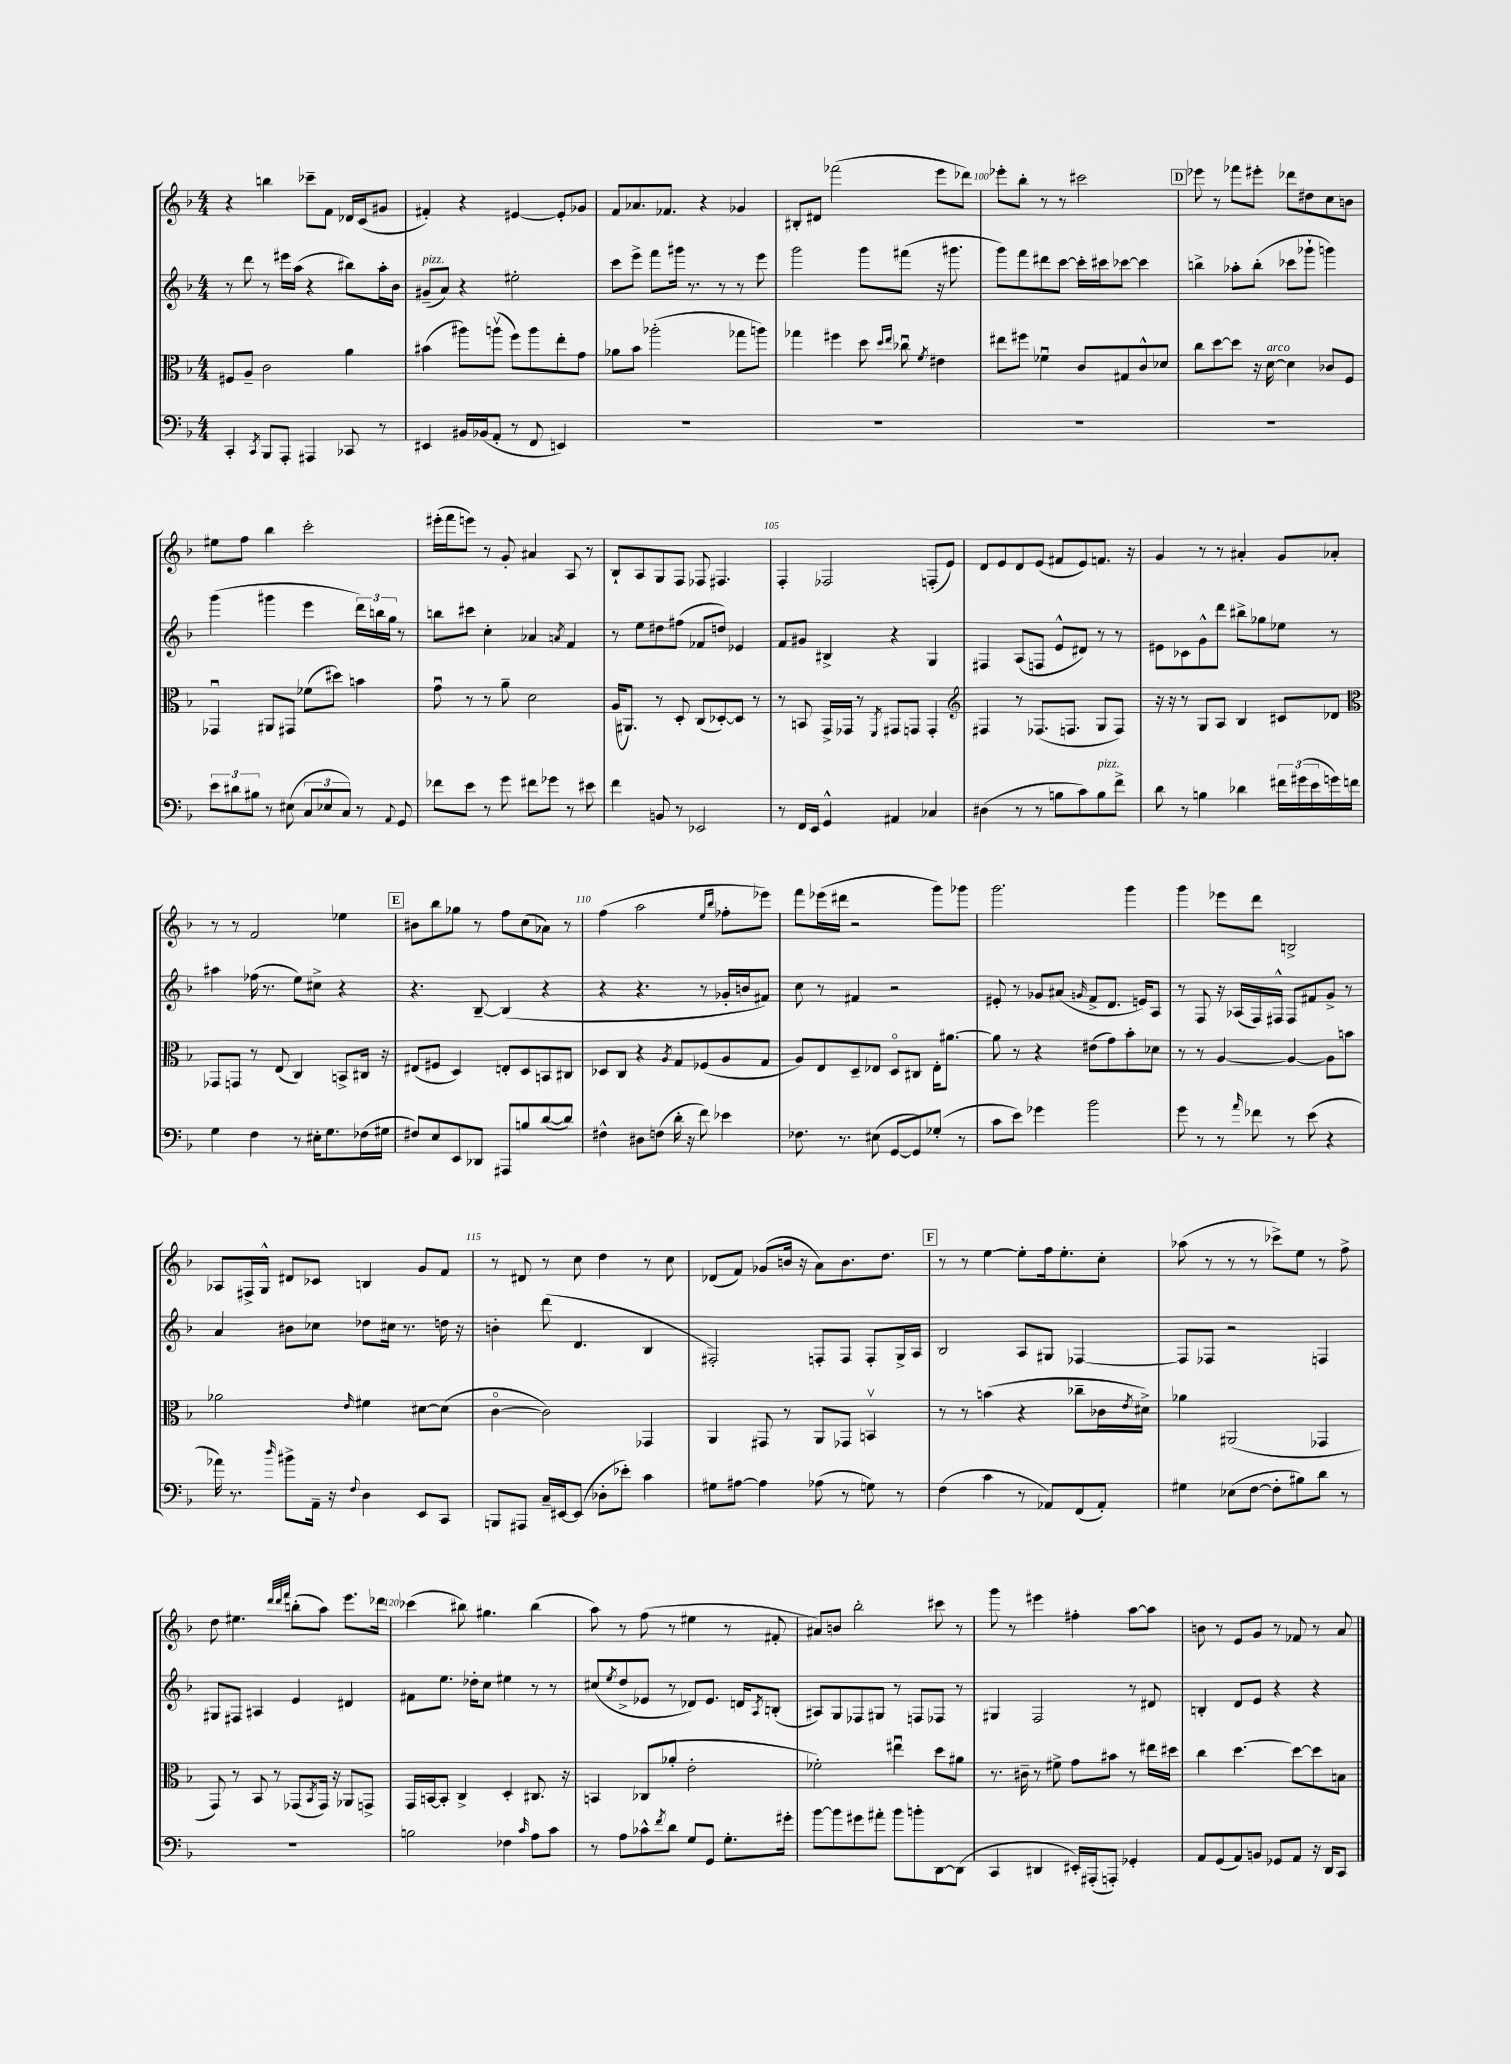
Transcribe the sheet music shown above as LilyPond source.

<<
\new StaffGroup <<
\new Staff = "s0" {
    \clef treble \key f \major \numericTimeSignature \time 4/4
    r4 b''4 ces'''8-- f'8 des'16 c'16( gis'8 |
    fis'4-.) r4 eis'4~ eis'8-. ges'8 |
    f'8 aes'8. fes'8. r4 ges'4 |
    bis8-. dis'8 fes'''2( e'''8 des'''8) |
    ees'''8-. bes''8-. r8 r8 cis'''2 |
    \mark \markup { \box "D" } ees'''8 r8 fes'''8 eis'''8-. des'''8 dis''8 c''8 b'8 |
    eis''8 f''8 bes''4 c'''2-. |
    eis'''16-.( f'''16 e'''8) r8 g'8-. ais'4 a8 r8 |
    bes8-! a8 g8 f8 fes8 fis4. |
    f4-. fes2 f8-.( e'8) |
    d'8 e'8 d'8 e'8( fis'8 e'8) f'8. r16 |
    g'4 r8 r8 ais'4-. g'8 aes'8-. |
    r8 r8 f'2 ees''4 |
    \mark \markup { \box "E" } bis'8 bes''8 ges''8 r8 f''8 c''8( aes'8) r8 |
    f''4( a''2 \grace { e''16 bes''16 } fes''8-. ees'''8) |
    f'''8 ees'''16( dis'''16 r2 g'''8) ges'''8 |
    g'''2. g'''4 |
    g'''4 ees'''8 d'''8 b2-> |
    aes8 fis16-> g16-^ dis'8 ces'8 b4 g'8 f'8 |
    r8 dis'8 r8 c''8 d''4 r8 c''8 |
    des'8( f'8) ges'8( b'16 r16 a'8) b'8. d''8. |
    \mark \markup { \box "F" } r8 r8 e''4~ e''8-. f''16 e''8.-. c''8-. |
    aes''8( r8 r8 r8 ces'''8->) e''8 r8 f''8-> |
    d''8 eis''4. \grace { d'''32 d'''32 f'''32 } b''8-.( a''8) e'''8. des'''16 |
    ces'''4( bis''8) gis''4. bis''4( |
    a''8) r8 f''8( r8 eis''4 r8 fis'8-. |
    ais'8) b'8 bes''2-. cis'''8 r8 |
    g'''8 r8 eis'''4 fis''4-. a''8~ a''8 |
    b'8 r8 e'8 g'8 r8 fes'8 r8 a'8 \bar "|." |
}
\new Staff = "s1" {
    \clef treble \key f \major \numericTimeSignature \time 4/4
    r8 d'''8 r8 eis'''16 a''16( r4 bis''8) a''16-. bes'16 |
    gis'8--^\markup { \italic "pizz." }( a'8) r4 eis''2-. |
    c'''8 e'''8-> f'''8 gis'''16 r8. r8 r8 e'''8 |
    g'''2 g'''8 fis'''8( r16 gis'''8. |
    g'''8) f'''8 dis'''8 c'''8~ c'''16-. cis'''16 ces'''8~ ces'''4 |
    \mark \markup { \box "D" } b''4-> aes''8-. b''8-.( ces'''8 ges'''8-! g'''4) |
    g'''4( gis'''4 e'''4 \tuplet 3/2 { d'''16) b''16 g''16 } r8 |
    b''8 cis'''8 c''4-. aes'4 \acciaccatura { a'8 } f'4 |
    r8 e''8 dis''8 fis''8( fes'8 d''8) ees'4 |
    f'8 gis'8 bis4-> r4 g4 |
    fis4 a8( f8 e'8-^ dis'8) r8 r8 |
    eis'8 ces'8 g'8-^ d'''8 bis''8-> ges''8 ees''8 r8 |
    ais''4 fes''16( r8. e''8) cis''8-> r4 |
    \mark \markup { \box "E" } r4. bes8~-- bes4( r4 |
    r4 r4. r8 ges'16-. b'16 fis'8) |
    c''8 r8 fis'4 r2 |
    eis'8-. r8 ges'8 ais'8( \grace { g'16 } f'8-> d'8. e'16) a8 |
    r8 f8 r16 aes16( f16) fis16-^ fis8 fis'8 g'8-> r8 |
    a'4 bis'8 ces''8 des''8 cis''16 r8. d''16 r16 |
    b'4-. d'''8( d'4. bes4 |
    fis2-.) f8-. f8 f8-. g16-> a16 |
    \mark \markup { \box "F" } bes2 a8 gis8 fes4~ |
    fes8 fes8 r2 f4 |
    gis8 fis8 ais4 e'4 dis'4 |
    fis'8 e''8. des''16-. c''8 eis''4 r8 r8 |
    cis''8( \acciaccatura { e''8 } d''8-> ees'8 r8 des'8) ees'8. d'16 \acciaccatura { a8 } b8-.( |
    ais8) g8 fes8 gis8 r8 f8 fes8 r8 |
    gis4 f2 r8 dis'8 |
    b4-. d'8 e'8 r4 r4 \bar "|." |
}
\new Staff = "s2" {
    \clef alto \key f \major \numericTimeSignature \time 4/4
    fis8 a8-- c'2 a'4 |
    bis'4( ais''8) a''8\upbow( f''8) a''8 e''8-. g'8 |
    aes'8 bes'8 aes''2-.( ges''8 a''8) |
    ges''4 fis''4 d''8 \grace { d''16 e''16 } ces''8\downbow \acciaccatura { f'8 } eis'4 |
    eis''8 fis''8 fes'4\downbow c'8 gis8 c'8-^ des'8 |
    \mark \markup { \box "D" } c''8 d''8~ d''8 r16 d'16~^\markup { \italic "arco" } d'4 ces'8 f8 |
    ges,4\downbow ais,8 gis,8 fes'8( dis''8) b'4 |
    g'8\downbow r8 r8 a'8-- d'2 |
    a16( ais,8.) r8 d8-. c8( des8~-.) des8 r8 |
    r8 b,8 g,16-> ges,16 r8 \acciaccatura { f,8 } gis,8 g,8 g,4-. |
    \clef treble fis4 r8 fes8.( f8. g8 f8) |
    r16 r16 r8 g8 a8 bes4 cis'8 des'8 |
    \clef alto ges,8 g,8 r8 e8( c4) b,8-> cis16 r16 |
    \mark \markup { \box "E" } eis8( fis8 d4) e8-. d8 b,8 cis8 |
    des8 c8 r4 \acciaccatura { a8 } g8 fes8( a8 g8 |
    a8) e8 d8-- ees8 d8\flageolet cis8 ees16-. ais'8.~ |
    ais'8 r8 r4 eis'8( g'8) bes'8-. des'8 |
    r8 r8 a4~ a4~ a8 b'8 |
    aes'2 \grace { e'16 } fis'4 dis'8~ dis'8( |
    c'4~\flageolet c'2) ges,4 |
    a,4 gis,8 r8 a,8 ges,8 b,4\upbow |
    \mark \markup { \box "F" } r8 r8 b'4( r4 ces''8-- ces'16 \acciaccatura { e'8 } dis'16->) |
    aes'4 ais,2( ges,4 |
    g,8) r8 bes,8 r8 ges,8( \acciaccatura { bes,8 } ges,16) r16 aes,8 g,8-> |
    g,16 b,16~ b,8-. c4-> d4-. cis8. r16 |
    b,4 ces8( aes'8-. e'2-. |
    fes'2-.) eis''4\downbow d''8 ais'8 |
    r8. cis'16-- r8 fis'8-> g'8 bis'8 r8 eis''16 dis''16 |
    c''4 d''4.~ d''8~ d''8 b8 \bar "|." |
}
\new Staff = "s3" {
    \clef bass \key f \major \numericTimeSignature \time 4/4
    c,4-. \acciaccatura { c,8 } bes,,8 a,,8-. ais,,4 ces,8 r8 |
    eis,4 bis,16 bes,16( a,8-. r8 f,8 e,4) |
    R1 |
    R1 |
    R1 |
    \mark \markup { \box "D" } R1 |
    \tuplet 3/2 { e'8 dis'8 bis8 } r8 eis8( \tuplet 3/2 { c8 ees8 c8) } r8 \appoggiatura { a,8 } g,8 |
    fes'8 e'8 r8 g'8 fis'8 ges'8 r8 eis'8 |
    f'4 b,8 r8 ees,2 |
    r8 f,16 e,16 g,4-^ ais,4 ces4 |
    dis4( r8 r8 b8 c'8) b8^\markup { \italic "pizz." } f'8-> |
    d'8 r8 b4 des'4 \tuplet 3/2 { fis'16 gis'16( e'16 } g'16) f'16 |
    g4 f4 r8 eis16-. g8. fes16( gis16 |
    \mark \markup { \box "E" } fis8) e8 e,8 des,8 ais,,8 b8 d'8~( d'8) |
    fis4-^ dis8 f8( d'16-. r16 f'8) ees'4 |
    fes8. r8. eis8( g,8~ g,8) ges8-.( r8 |
    c'8 e'8) ges'4 bes'2 |
    g'8 r8 r8 \grace { a'16 } fes'8 r8 e'8( r4 |
    aes'16) r8. \grace { d''16 } bis'8-> a,16-- r16 \appoggiatura { f8 } d4 e,8 c,8 |
    b,,8 ais,,8 c16-- eis,16~ eis,8( des8-. ees'8-.) c'4 |
    gis8 ais8~ ais4 aes8( r8 g8) r8 |
    \mark \markup { \box "F" } f4( c'4 r8 aes,8) f,8( aes,8-.) |
    gis4 ees8( f8~ f8-. bis8) d'8 r8 |
    R1 |
    b2 fes4 \grace { c'16 } a8 c'8 |
    r8 a8 ces'8-^ \acciaccatura { f'8 } d'8 g8 g,8 g8.-. gis'16-. |
    bes'8~ bes'8 gis'8 ais'8-. bes'8 b'8-. d,8~ d,8( |
    c,4 dis,4 eis,16-.) ais,,16-.( a,,8-.) ges,4-. |
    a,8 g,8( a,8) b,8 ges,8 a,8 r16 d,16 c,8 \bar "|." |
}
>>
>>
\layout { \context { \Score currentBarNumber = #96 \override BarNumber.break-visibility = ##(#f #t #t) barNumberVisibility = #(every-nth-bar-number-visible 5) } }
